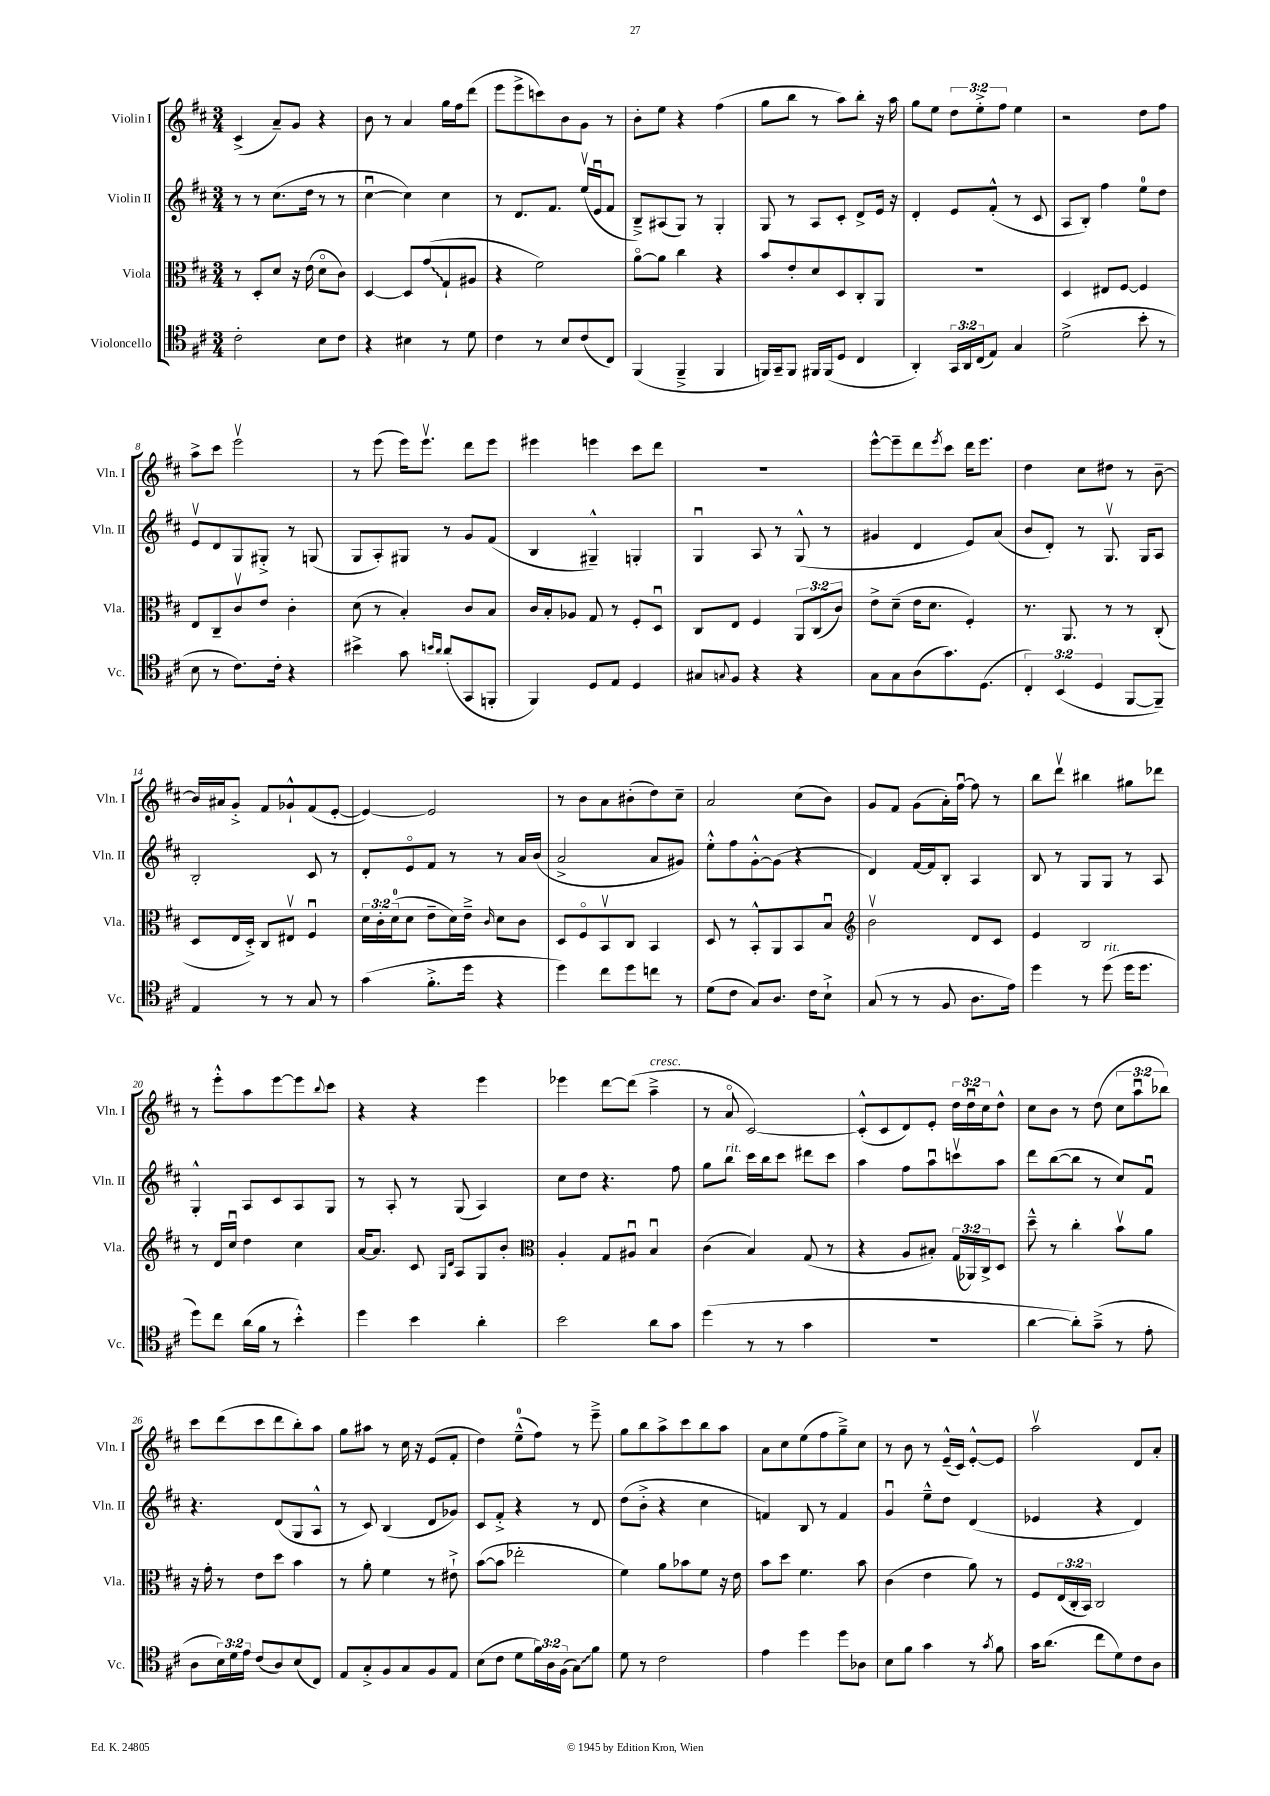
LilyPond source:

<<
\new StaffGroup <<
\new Staff = "s0" \with { instrumentName = "Violin I" shortInstrumentName = "Vln. I" } {
    \clef treble \key d \major \numericTimeSignature \time 3/4 \override Staff.TupletNumber.text = #tuplet-number::calc-fraction-text
    cis'4->( a'8--) g'8 r4 |
    b'8 r8 a'4 g''16 fis''16 d'''8( |
    e'''8 e'''8-> c'''8) b'8 g'8 r8 |
    b'8-. e''8 r4 fis''4( |
    g''8 b''8 r8 a''8) b''8-. r16 a''16 |
    g''8 e''8 \tuplet 3/2 { d''8 e''8-.-> fis''8 } e''4 |
    r2 d''8 fis''8 |
    a''8-> cis'''8 e'''2\upbow |
    r8 e'''8( e'''16) e'''8.\upbow d'''8 e'''8 |
    eis'''4 e'''4 cis'''8 d'''8 |
    R2. |
    e'''8~-^ e'''8-- d'''8 \acciaccatura { e'''8 } cis'''8 d'''16 e'''8. |
    d''4 cis''8 dis''8 r8 b'8~-- |
    b'16 ais'16 g'8-.-> fis'8 ges'8-!-^ fis'8( e'8~-. |
    e'4~) e'2 |
    r8 b'8 a'8 bis'8-.( d''8) cis''8-- |
    a'2 cis''8( b'8) |
    g'8 fis'8 g'8( a'16-.) fis''16~\downbow fis''8 r8 |
    b''8 d'''8\upbow bis''4 gis''8 des'''8 |
    r8 e'''8-.-^ a''8 e'''8~ e'''8 \appoggiatura { b''8 } cis'''8 |
    r4 r4 e'''4 |
    ees'''4 d'''8~ d'''8( a''4--->^\markup { \italic "cresc." } |
    r8 a'8\flageolet cis'2~) |
    cis'8-.-^( cis'8 d'8) e'8-. \tuplet 3/2 { d''16 d''16\downbow cis''16 } d''8-^ |
    cis''8 b'8 r8 d''8( \tuplet 3/2 { cis''8 a''8\downbow bes''8) } |
    cis'''8 d'''8( cis'''8 d'''8 b''8-.) a''8 |
    g''8 ais''8 r8 cis''16 r16 e'8( fis'8-. |
    d''4) e''8-0---^( fis''8) r8 e'''8---> |
    g''8 b''8 a''8-> cis'''8 b''8 a''8 |
    a'8 cis''8 e''8( fis''8 g''8--->) cis''8 |
    r8 b'8 r8 e'16---^( cis'16) e'8~-.-^ e'8 |
    a''2\upbow d'8 a'8-. \bar "|." |
}
\new Staff = "s1" \with { instrumentName = "Violin II" shortInstrumentName = "Vln. II" } {
    \clef treble \key d \major \numericTimeSignature \time 3/4
    r8 r8 cis''8.( d''16 r8 r8 |
    cis''4~\downbow cis''4) cis''4 |
    r8 d'8. fis'8. e''16\upbow( e'16\downbow fis'8 |
    b8--->) ais8( g8) r8 g4-. |
    g8 r8 a8 cis'8-. d'8-> e'16 r16 |
    d'4-. e'8 fis'8-.-^( r8 cis'8 |
    a8 b8-.) fis''4 e''8-0 d''8 |
    e'8\upbow d'8 g8 gis8-.-> r8 g8( |
    g8 a8-.) gis8 r8 g'8 fis'8( |
    b4 gis4---^) g4-. |
    g4\downbow a8 r8 g8-^( r8 |
    gis'4 d'4 e'8) a'8( |
    b'8 d'8-.) r8 g8.\upbow g16 a8 |
    b2-. cis'8 r8 |
    d'8-. e'8\flageolet fis'8 r8 r8 a'16 b'16( |
    a'2-> a'8 gis'8) |
    e''8-.-^ fis''8 g'8~-.-^ g'8( r4 |
    d'4) fis'16~ fis'16 b8-. a4 |
    b8 r8 g8 g8 r8 a8 |
    g4-.-^ a8 cis'8 a8 g8 |
    r8 a8-. r8 g8( a4) |
    cis''8 d''8 r4. fis''8 |
    g''8 b''8^\markup { \italic "rit." } cis'''16 b''16 cis'''8 dis'''8 cis'''8 |
    a''4 fis''8 a''8\downbow c'''8\upbow a''8 |
    d'''8 b''8~( b''8 r8 cis''8) fis'8\downbow |
    r4. d'8( g8 a8-^ |
    r8 cis'8) b4( d'8 ges'8) |
    cis'8 fis'8-.-> r4 r8 d'8 |
    d''8( b'8-.-> r4 cis''4 |
    f'4) b8 r8 f'4 |
    g'4\downbow e''8---^ d''8 d'4( |
    ees'4 r4 d'4) \bar "|." |
}
\new Staff = "s2" \with { instrumentName = "Viola" shortInstrumentName = "Vla." } {
    \clef alto \key d \major \numericTimeSignature \time 3/4 \override Staff.TupletNumber.text = #tuplet-number::calc-fraction-text
    r8 d8-. d'8 r16 e'16( d'8\flageolet cis'8) |
    d4~ d8 \once \override Glissando.style = #'zigzag g'8\glissando( g8-! ais8 |
    r4 fis'2) |
    a'8~\flageolet a'8 cis''4 r4 |
    b'8 e'8-. d'8 d8 cis8-. a,8 |
    R2. |
    d4 eis8 fis8~ fis4 |
    e8 cis8-- cis'8\upbow e'8 cis'4-. |
    d'8( r8 b4-.) cis'8 b8 |
    cis'16 b16-. aes8 g8 r8 fis8-. d8\downbow |
    cis8 e8 fis4 \tuplet 3/2 { a,8 cis8( cis'8) } |
    e'8-> d'8--( e'16 d'8. fis4-.) |
    r8. a,8. r8 r8 cis8-.( |
    d8 e16 d16-.->) cis8 eis8\upbow fis4\downbow |
    \tuplet 3/2 { d'16 cis'16-. d'16-0( } d'8 e'8-- d'16) e'16---> \grace { cis'16 } d'8 cis'8 |
    d8 fis8\flageolet b,8\upbow cis8 b,4 |
    d8 r8 b,8-.-^ a,8 b,8 b8\downbow |
    \clef treble b'2\upbow d'8 cis'8 |
    e'4 b2 |
    r8 d'16 cis''16\downbow d''4 cis''4 |
    a'16~ a'8. cis'8 \grace { g16 d'16 } a8 g8 b'8-. |
    \clef alto a4-. g8 ais8\downbow b4\downbow |
    cis'4( b4) g8( r8 |
    r4 a8 bis8-.) \tuplet 3/2 { g16( aes,16) cis16-> } d8 |
    d''8---^ r8 cis''4-. b'8\upbow a'8 |
    r16 g'16-. r8 e'8 d''8 b'4 |
    r8 a'8-. fis'4 r8 eis'8-!-> |
    b'8~( b'8 ees''2-. |
    fis'4) a'8 bes'8 fis'8 r16 e'16 |
    b'8 d''8 fis'4. b'8 |
    cis'4( e'4 a'8) r8 |
    fis8 \tuplet 3/2 { e16( cis16-. b,16) } cis2 \bar "|." |
}
\new Staff = "s3" \with { instrumentName = "Violoncello" shortInstrumentName = "Vc." } {
    \clef tenor \key d \major \numericTimeSignature \time 3/4 \override Staff.TupletNumber.text = #tuplet-number::calc-fraction-text
    cis'2-. b8 cis'8 |
    r4 bis4 r8 d'8 |
    cis'4 r8 b8 cis'8( cis8) |
    fis,4( fis,4---> fis,4 |
    f,16) g,16-- f,8 fis,16 fis,16( d8 cis4 |
    a,4-.) \tuplet 3/2 { g,16 a,16 cis16( } e8) g4 |
    d'2->( b'8-. r8 |
    b8 r8 cis'8.) cis'16-. r4 |
    bis'4-> g'8 \grace { b'16 a'16 } a'8-.( g,8 f,8-. |
    fis,4) d8 e8 d4 |
    gis8 \appoggiatura { g8 } fis8 r4 r4 |
    g8 g8 a8( g'8.) d8.( |
    \tuplet 3/2 { cis4-.) b,4( d4 } fis,8~ fis,8--) |
    e4 r8 r8 g8 r8 |
    g'4( fis'8.-.-> d''16 r4 |
    d''4) cis''8 d''8 c''8 r8 |
    d'8( cis'8 g8) a8. cis'16 b8-!-> |
    g8( r8 r8 fis8 a8. e'16) |
    d''4 r8 d''8^\markup { \italic "rit." }( d''16 d''8. |
    d''8) cis''8 a'16( fis'16 r8 b'4-.-^) |
    d''4 b'4 a'4-. |
    b'2 a'8 g'8 |
    d''4( r8 r8 g'4 |
    R2. |
    a'4~ a'8-.) g'8--->( r8 e'8-. |
    a8 \tuplet 3/2 { b16) d'16 e'16 } cis'8( a8) b8( cis8) |
    e8 g8-.-> fis8 g8 fis8 e8 |
    b8( cis'8 d'8 \tuplet 3/2 { fis'16) a16 fis16( } \once \override Glissando.style = #'zigzag g8\glissando) fis'8 |
    d'8 r8 cis'2 |
    e'4 d''4 d''8 aes8 |
    b8 fis'8 g'4 r8 \acciaccatura { g'8 } fis'8 |
    g'16 a'8.( cis''8 d'8) cis'8 a8 \bar "|." |
}
>>
>>
